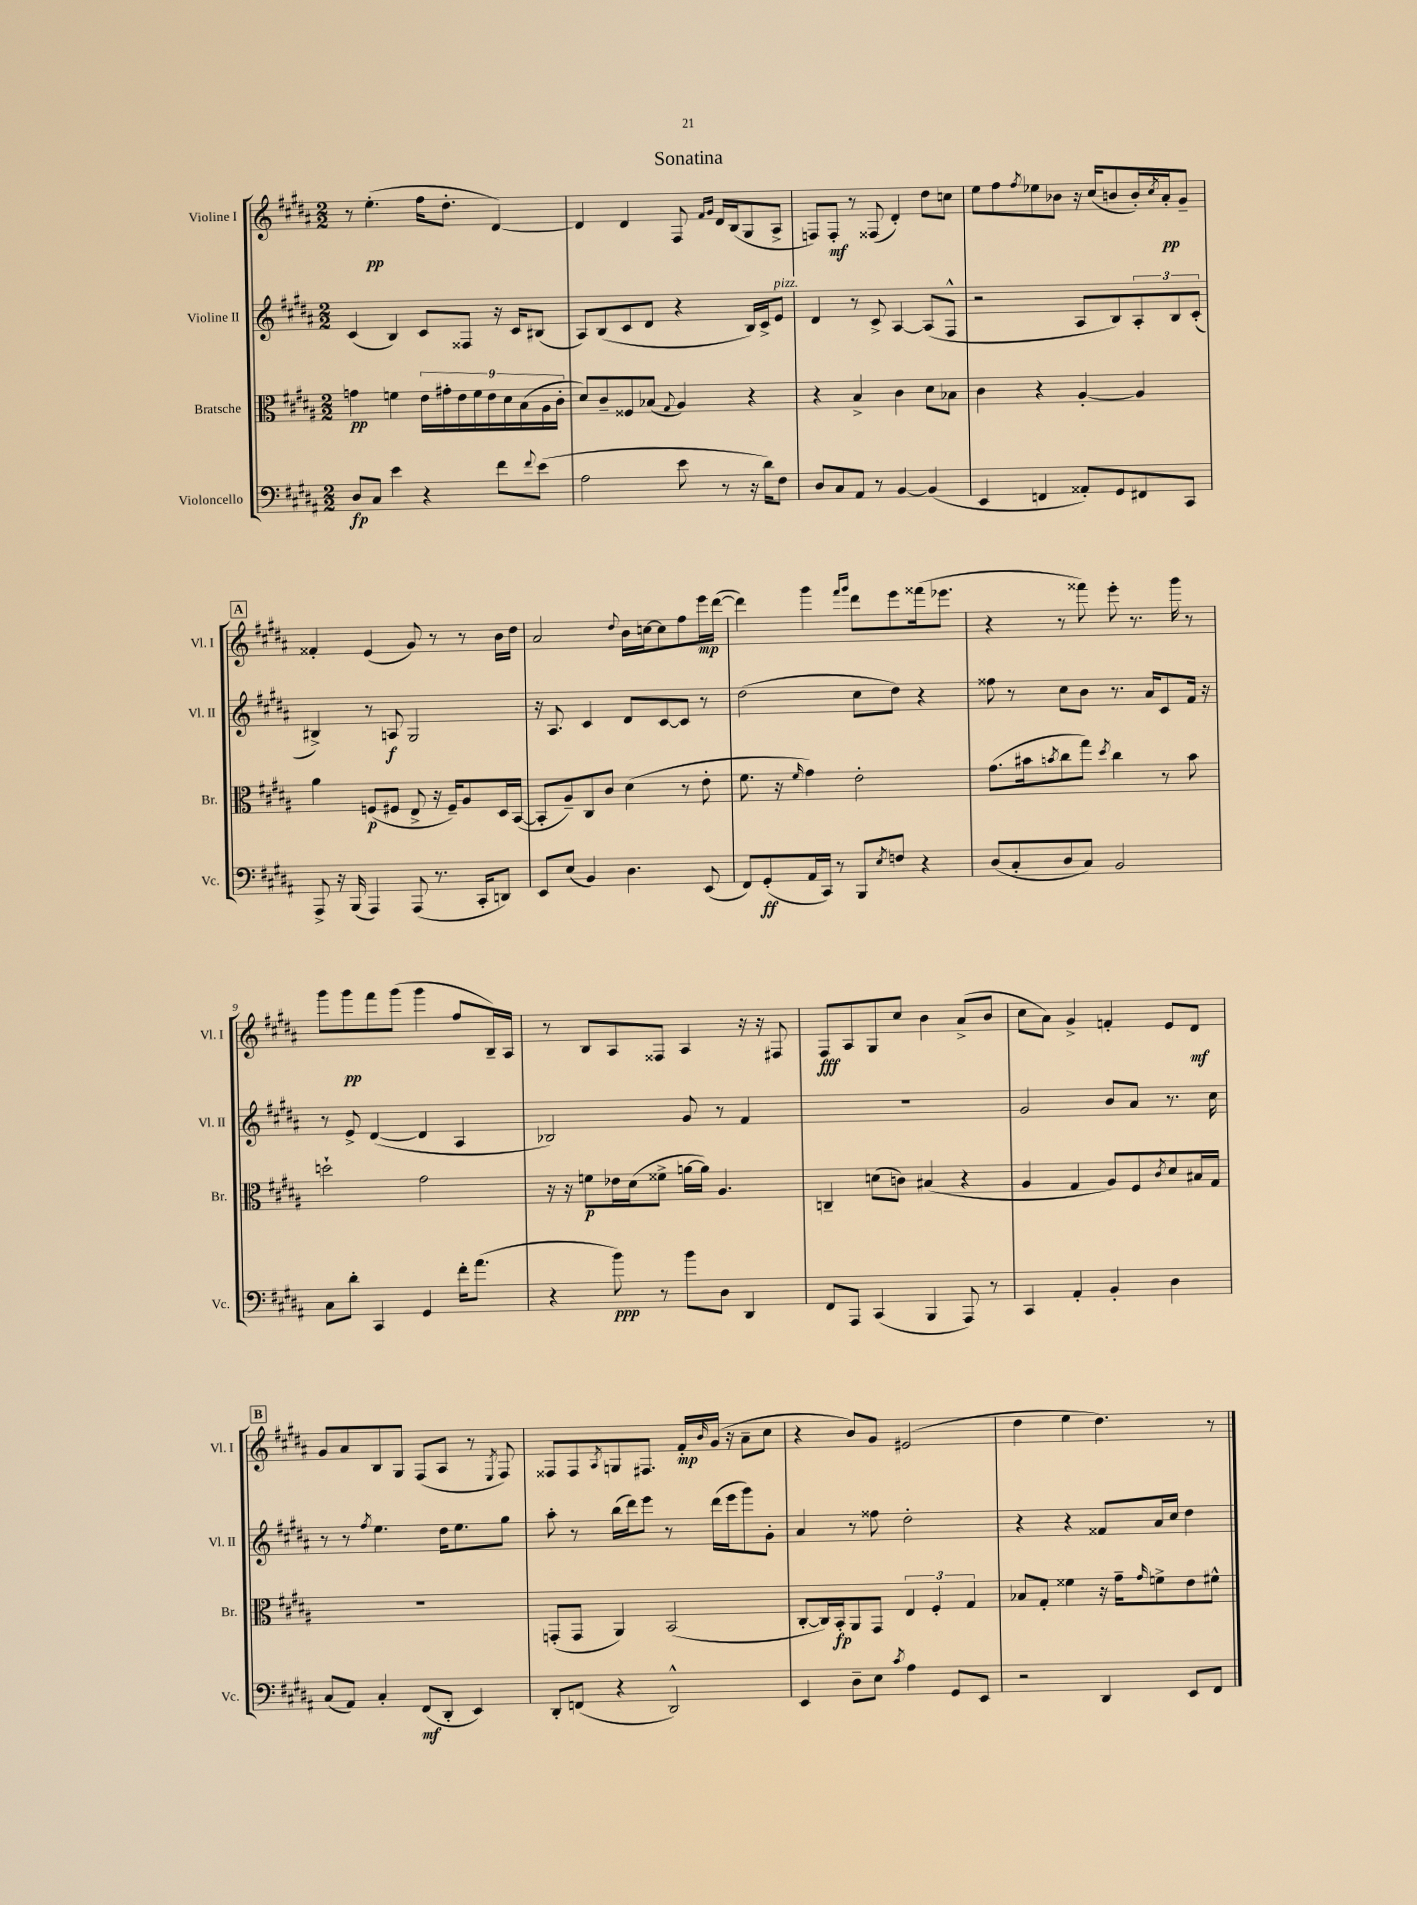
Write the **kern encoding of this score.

**kern	**kern	**kern	**kern
*staff4	*staff3	*staff2	*staff1
*clefF4	*clefC3	*clefG2	*clefG2
*k[f#c#g#d#a#]	*k[f#c#g#d#a#]	*k[f#c#g#d#a#]	*k[f#c#g#d#a#]
*M2/2	*M2/2	*M2/2	*M2/2
8D#/L	4g\	(4c#/	8r
8C#/J	.	.	(4.ee'\
4e\	4f\	4B/)	.
4r	18e\LL	8c#/L	16ff#\LK
.	18g#'\	.	.
.	.	.	8.dd#'\J
.	18e\	.	.
.	.	8F##/J	.
.	18f\	.	.
.	18e\	.	.
8f#\L	.	16r	[4d#/)
.	18d#\	.	.
.	.	16c#/LK	.
.	(18B\	.	.
8qqf#/	.	.	.
(8e\J	.	(8B#/J	.
.	18A#\	.	.
.	18c#'\JJ	.	.
=	=	=	=
2A#\	8d#/L)	8A#/L)	4d#/]
.	8c#~/	(8B/	.
.	8F##/	8c#/	4d#/
.	(8B-/J	8d#/J	.
.	8qqG#/	.	.
8e\	4A#/)	4r	8F#/
.	.	.	16qqf#/LL
.	.	.	16qqg#/JJ
8r	.	.	16d#/LL
.	.	.	(16B/J
16r	4r	16B/LL)	8G#/
16d#\LK)	.	16c#^/J	.
8F#\J	.	8e/J	8A#^/J
=	=	=	=
8D#/L	4r	4d#/	8F/L)
8C#/	.	.	8F'/J
8AA#/J	4B^/	8r	8r
8r	.	8c#^/	(8F##/
[4BB/	4c#\	[4A#/	4d#'/)
(4BB/]	8d#\L	(8A#/]L	8dd#\L
.	8B-\J	8F#^^/J	8cc\J
=	=	=	=
4EE/	4c#\	2r	8ee\L
.	.	.	8ff#\
.	.	.	8qff#/
4FF/	4r	.	8ee-\
.	.	.	8b-\J
8AA##'/L)	[4A#'/	8A#/L	16r
.	.	.	(16cc#/LK
8GG#/	.	8B/)	8b/
8FF#/	4A#/]	12A#'/	16b'/L)
.	.	.	8qcc#/
.	.	.	16a#'/J
.	.	12B/	.
8CC#/J	.	.	8g#~/J
.	.	(12c#'/J	.
=	=	=	=
8AAA#^/	4a#\	4B#^/)	4f##'/
16r	.	.	.
(16BBB/	.	.	.
4AAA#/)	(8F/L	8r	(4e/
.	8F#/J	8A/	.
(8AAA#/	8E^/	2G#/	8g#/)
8.r	16r	.	8r
.	16F#~/LK)	.	.
.	8A#/	.	8r
16CC#'/LK	.	.	.
8DD/J)	16D#/L	.	16b\LL
.	([16BB/JJ	.	16dd#\JJ
=	=	=	=
8EE/L	8BB'/]L	16r	2a#/
.	.	8.A#/	.
(8E/J	8A#~/)	.	.
4BB/)	8C#/	4c#/	.
.	8c#/J	.	.
.	.	.	8qqdd#/
4.D#\	(4d#\	8d#/L	16b\LL
.	.	.	[16cc\J
.	.	[8c#/	8cc\]
.	8r	8c#/]J	8ff#\
(8EE/	8e'\	8r	16eee\L
.	.	.	([16ddd#\JJ
=	=	=	=
8FF#/L)	8.f#\	(2dd#\	4ddd#\])
(8GG#'/	.	.	.
.	16r	.	.
.	16qqf#/	.	.
16AA#/L	4g#\)	.	4ggg#\
16CC#/JJ)	.	.	.
8r	.	.	.
.	.	.	16qqfff#/LL
.	.	.	16qqggg#/JJ
8BBB/L	2e'\	8cc#\L	8ddd#\L
8qE/	.	.	.
8F/J	.	8dd#\J)	8eee\
4r	.	4r	(16fff##\k
.	.	.	8.eee-\J
=	=	=	=
(8D#/L	(8.g#\L	8ff##\	4r
8C#'/	.	8r	.
.	16b#\k	.	.
.	8qb/	.	.
8D#/	8cc#\	8cc#\L	8r
8C#/J)	8gg#\J)	8b\J	8fff##\)
.	8qdd#/	.	.
2BB/	4cc#\	8.r	8eee'\
.	.	.	8.r
.	.	16a#/LK	.
.	8r	8c#/	.
.	.	.	16ggg#\
.	8b\	16f#/Jk	8r
.	.	16r	.
=	=	=	=
8C#\L	2dd`\	8r	8ggg#\L
8d#'\J	.	8e^/	8ggg#\
4CC#/	.	([4d#/	8fff#\
.	.	.	(8ggg#\J
4GG#/	2g#\	4d#/]	4ggg#\
16f#'\LK	.	4A#/	8ff#/L
(8.a#\J	.	.	.
.	.	.	16B~/L)
.	.	.	16A#/JJ
=	=	=	=
4r	16r	2B-/)	8r
.	16r	.	.
.	8f\L	.	8B/L
8b\)	16e-\L	.	8A#/
.	(16d#\J	.	.
8r	8f##^\J	.	8F##/J
8b\L	[16a\LL	8g#/	4A#/
.	16a\]JJ)	.	.
8D#\J	4.A#/	8r	.
4DD#/	.	4f#/	16r
.	.	.	16r
.	.	.	8F#/
=	=	=	=
8FF#/L	4C~/	1r	8F#/L
8AAA#/J	.	.	8A#/
(4CC#/	(8d\L	.	8G#/
.	8c\J)	.	8cc#/J
4BBB/	(4B#/	.	4b\
8AAA#/)	4r	.	(8a#^/L
8r	.	.	8b/J
=	=	=	=
4CC#/	4A#/	2g#/	8cc#\L
.	.	.	8a#\J)
4AA#'/	4G#/	.	4g#^/
4BB'/	8A#/L)	8b/L	4f'/
.	8F#/	8a#/J	.
.	8qc#/	.	.
4D#\	8d#/	8.r	8e/L
.	16B#/L	.	8d#/J
.	16G#/JJ	16cc#\	.
=	=	=	=
(8C#/L	1r	8r	8g#/L
8AA#/J)	.	8r	8a#/
.	.	8qff#/	.
4C#'/	.	4.ee\	8B/
.	.	.	8G#/J
(8FF#/L	.	.	(8F#/L
8DD#'/J	.	16dd#\LK	8A#/J
.	.	8.ee\	.
4EE/)	.	.	8r
.	.	.	8qE/
.	.	8gg#\J	8F#/)
=	=	=	=
8DD#'/L	(8GG'/L	8aa#'\	8F##/L
(8FF/J	8GG/J	8r	8F##/
.	.	.	8qA#/
4r	4AA#/)	(16bb\LL	8G/
.	.	16ddd#\J)	.
.	.	8eee\J	8.F#/J
2DD#^^/)	(2BB/	8r	.
.	.	.	16f#'/LL
.	.	.	16qqb/
.	.	(16ddd#\LL	(16g#/JJ
.	.	16eee\J	16r
.	.	8ggg#\)	8a#~\L
.	.	8g#'\J	8cc#\J
=	=	=	=
4EE/	[8C#'/L	4a#/	4r
.	16C#/]L)	.	.
.	16BB'/J	.	.
8D#~\L	8AA#/	8r	8b/L)
8E\J	8GG#/J	8ff##\	8g#/J
8qc#/	.	.	.
4A#\	6E/	2dd#'\	(2e#/
.	6F#'/	.	.
8GG#/L	.	.	.
.	6G#/	.	.
8EE/J	.	.	.
=	=	=	=
2r	8B-/L	4r	4dd#\
.	8G#'/J	.	.
.	4f##\	4r	4ee\
4DD#/	16r	8f##/L	4.dd#\)
.	16g#~\LK	.	.
.	16qqg#/	.	.
.	8f^\	16a#/L	.
.	.	16cc#/JJ	.
8EE/L	8e\	4dd#\	.
8FF#/J	8f#^^\J	.	8r
==	==	==	==
*-	*-	*-	*-
